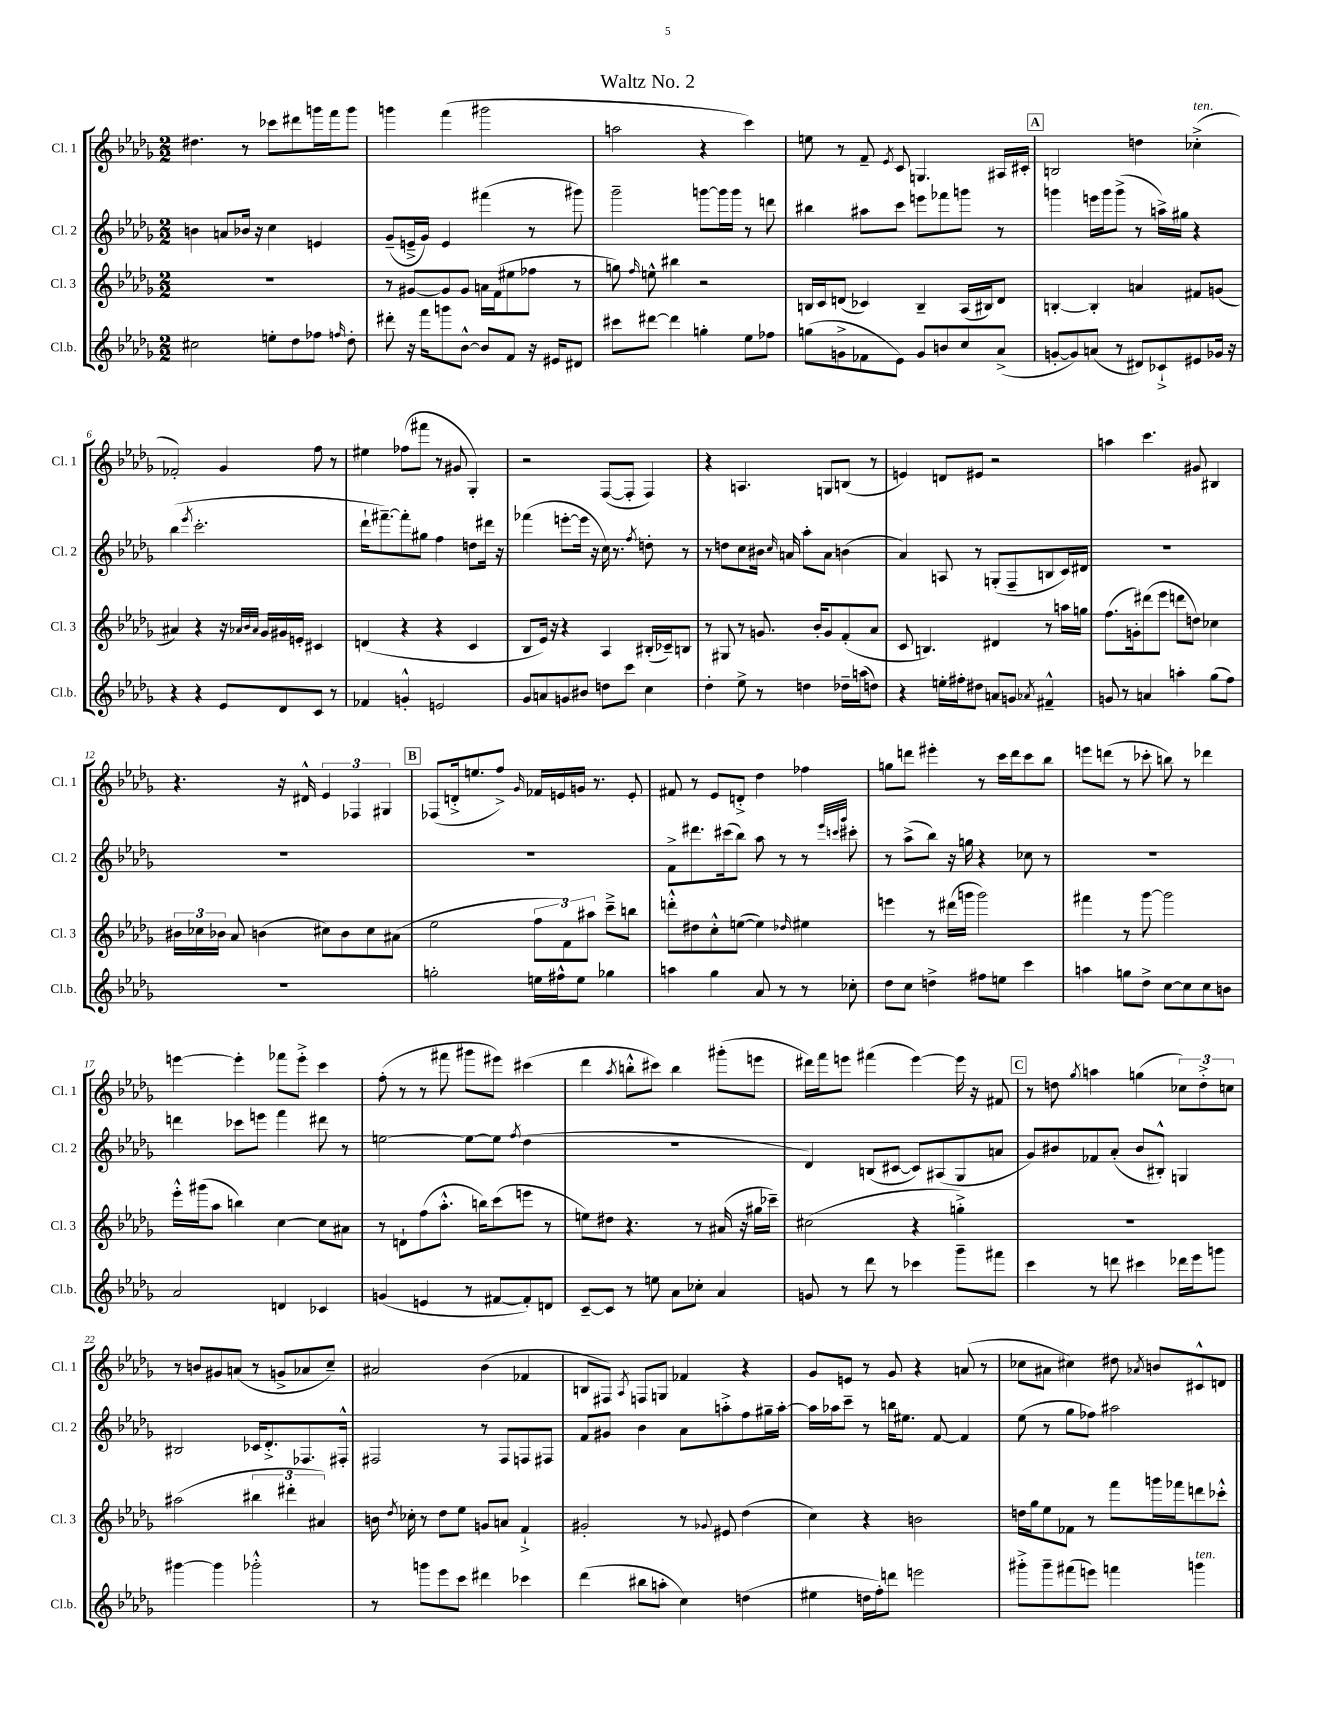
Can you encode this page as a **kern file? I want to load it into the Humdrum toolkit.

**kern	**kern	**kern	**kern
*part4	*part3	*part2	*part1
*staff4	*staff3	*staff2	*staff1
*I"Cl.b.	*I"Cl. 3	*I"Cl. 2	*I"Cl. 1
*I'Cl.b.	*I'Cl. 3	*I'Cl. 2	*I'Cl. 1
*clefG2	*clefG2	*clefG2	*clefG2
*k[b-e-a-d-g-]	*k[b-e-a-d-g-]	*k[b-e-a-d-g-]	*k[b-e-a-d-g-]
*M2/2	*M2/2	*M2/2	*M2/2
=1	=1	=1	=1
2cc#X\	1r	4bn\	4.dd#X\
.	.	8an/L	.
.	.	16b-X/Jk	8r
.	.	16r	.
8een'\L	.	4cc\	8ccc-X\L
8dd-\	.	.	8ddd#X\
8ff-X\J	.	4en/	16gggn\L
.	.	.	16fff\J
16qqffn/	.	.	.
8dd-'\	.	.	8ggg\J
=2	=2	=2	=2
8ddd#X'\	8r	(8g-~/L	4gggn\
16r	[8g#X/L	16en~^/L	.
16fff\KL	.	16g-/JJ)	.
8gggn\	8g#/]	4e/	(4fff\
[8b-^^\J	8g#/J	.	.
8b-/L]	16an\LL	(4fff#X\	2ggg#X\
.	(16f\J	.	.
8f/J	8ee#X\	.	.
16r	8ff-X\J	8r	.
16e#X/KL	.	.	.
8d#X/J	8r	8ggg#X\)	.
=3	=3	=3	=3
8ccc#X\L	8ggn\)	2ggg-~\	2aan\
.	16qqff/	.	.
[8ddd#X\J	8een^^\	.	.
4ddd#\]	4bb#X\	.	.
4ggn'\	2r	[8gggn\L	4r
.	.	16ggg\L]	.
.	.	16ggg\JJ	.
8ee-\L	.	8r	4ccc\)
8ff-X\J	.	8dddn\	.
=4	=4	=4	=4
(8ggn\L	16Bn/LL	4bb#X\	8een\
.	16c/J	.	.
8gn^\	(8dn/J	.	8r
8f-X\	4c-X/)	8aa#X\L	8f~/
.	.	.	8qe-/
8e-\J)	.	8ccc\J	8c/
8g/L	4B~/	8eeen\L	4.Gn/
8bn/	.	8fff-X\	.
8cc/	(16A-/LL	8gggn\J	.
.	16B#X/J)	.	.
(8a-^/J	8d/J	8r	16A#X/LL
.	.	.	16c#X'/JJ
!!LO:REH:place=s1:t=A
=5	=5	=5	=5
[8gn'/L	[4Bn'/	4gggn\	2Bn/
8g/])	.	.	.
(8an/J	4B'/]	16eeen\LL	.
.	.	16ggg\J	.
8r	.	(8ggg^\J	.
8d#X/L)	4an/	8r	4ddn\
8c-X`^/	.	16aan^\LL)	.
.	.	16gg#X\JJ	.
!	!	!	!LO:TX:a:i:t=ten.
8e#X/	8f#X/L	4r	(4cc-X'^\
16g-X/Jk	(8gn/J	.	.
16r	.	.	.
!!LO:LB:g=z
=6	=6	=6	=6
4r	4a#X/)	(4bb-\	2f-X'/)
.	.	8qeee-/	.
4r	4r	2.ccc'\	.
8e-/L	16r	.	4g-/
.	32qqa-X/LLL	.	.
.	32qqb-/	.	.
.	32qqa-/JJJ	.	.
.	16g-/LL	.	.
8d-/	16g#X/	.	.
.	16en'/JJ	.	.
8c/J	4c#X/	.	8ff\
8r	.	.	8r
=7	=7	=7	=7
4f-X/	(4dn/	16ddd-`\KL	4ee#X\
.	.	[8.fff#X~\)	.
4gn'^^/	4r	8fff#'\]	(8ff-X\L
.	.	8gg#X\J	8fff#X\J
2en/	4r	4ff\	8r
.	.	.	8g#X/
.	4c/	8ddn\L	4G-'/)
.	.	16ddd#X\Jk	.
.	.	16r	.
=8	=8	=8	=8
8g-/L	8B-/L	(4fff-X\	2r
8an/	16e-/Jk)	.	.
.	16r	.	.
8gn/	4r	[8eeen'\L	.
8b#X/J	.	16eee\Jk]	.
.	.	16r	.
8ddn\L	4A-/	16cc\)	([8F/L
.	.	8.r	.
8ccc\J	.	.	8F'/J]
.	.	8qff/	.
4cc\	(16B#X'/LL	8ddn'\	4F/)
.	16c-X~/J)	.	.
.	8Bn/J	8r	.
=9	=9	=9	=9
4dd-'\	8r	8r	4r
.	8G#X/	8ddn\L	.
8ee-^\	8r	8cc\	4.An/
8r	8.gn/	16b#X\Jk	.
.	.	16qqcc/	.
.	.	16an/	.
4ddn\	.	8aa-'\L	.
.	16b-'/KL	.	.
.	8g/	8a\J	8Gn/L
16dd-X~\LL	(8f'/	(4bn\	(8Bn/J
(16aan\J	.	.	.
8ddn\J)	8a-/J	.	8r
=10	=10	=10	=10
4r	8c/	4a-/)	4en/)
.	4.Bn/)	.	.
16een'\LL	.	8An/	8dn/L
16ff#X'\J	.	.	.
8dd#X\J	.	8r	8e#X/J
8an/L	4d#X/	(8Gn'/L	2r
8gn/J	.	8F~/	.
8qa-X/	.	.	.
4f#X~^^/	8r	8Bn/	.
.	16aan\LL	16c/L)	.
.	16ggn\JJ	16d#X/JJ	.
=11	=11	=11	=11
8gn/	(8.ff\L	1r	4aan\
8r	.	.	.
.	16gn'\k)	.	.
4an/	(8ddd#X\	.	4.ccc\
.	8eee-\J	.	.
4aan'\	8dddn\L	.	.
.	8ddn\J)	.	8g#X/
(8gg-\L	4cc-X\	.	4B#X/
8ff\J)	.	.	.
!!LO:LB:g=z
=12	=12	=12	=12
1r	24b#X\LL	1r	4.r
.	24cc-X\	.	.
.	24b-X\JJ	.	.
.	8a-/	.	.
.	(4bn\	.	.
.	.	.	16r
.	.	.	16d#X^^/
.	8cc#X\L)	.	6e-/
.	8b\	.	.
.	.	.	6F-X/
.	8cc#\	.	.
.	.	.	6G#X/
.	(8a#X\J	.	.
!!LO:REH:place=s1:t=B
=13	=13	=13	=13
2ggn'\	2ee-\	1r	(8F-X/L
.	.	.	16dn'^/k
.	.	.	8.een/
.	.	.	8ff^/J)
.	.	.	16qqg-/
16een\LL	12ff\L	.	16f-X/LL
16ff#X^^\J	.	.	16en/
.	12f\)	.	.
8ee\J	.	.	16gn/JJ
.	12aa#X\J	.	.
.	.	.	8.r
4gg-X\	8ccc~^\L	.	.
.	8bbn\J	.	8e'/
=14	=14	=14	=14
4aan\	8dddn'^^\L	8f^\L	8f#X/
.	8dd#X\	8.ddd#X\	8r
4gg-\	8cc'^^\	.	8e-/L
.	.	(16ccc#X\k	.
.	([8een\J	8bb-\J)	8dn'^/J
8a-/	4ee\])	8aa-\	4dd-\
8r	.	8r	.
.	16qqdd-X/	.	.
8r	4ee#X\	8r	4ff-X\
.	.	32qqeee-/LLL	.
.	.	32qqcccn/	.
.	.	32qqggg-/JJJ	.
8cc-X'\	.	8ccc#X'\	.
=15	=15	=15	=15
8dd-\L	4eeen\	8r	8ggn\L
8cc\J	.	(8aa-^\L	8dddn\J
4ddn^\	8r	8bb-\J)	4eee#X'\
.	(16ddd#X\LL	16r	.
.	16gggn\JJ	16ggn\	.
8ff#X\L	2ggg\)	4r	8r
8een\J	.	.	16ccc\LL
.	.	.	16ddd\J
4ccc\	.	8cc-X\	8ccc\
.	.	8r	8bb-\J
=16	=16	=16	=16
4aan\	4fff#X\	1r	8eeen\L
.	.	.	(8dddn\J
8ggn\L	8r	.	8r
8dd-^\J	[8ggg-\	.	8ccc-X'\
[8cc\L	2ggg-\]	.	8bbn\)
8cc\]	.	.	8r
8cc\	.	.	4ddd-X\
8bn\J	.	.	.
!!LO:LB:g=z
=17	=17	=17	=17
2a-/	16eee-'^^\LL	4dddn\	[4eeen\
.	(16ggg#X\J	.	.
.	8aa-\J	.	.
.	4bbn\)	8ccc-X\L	4eee'\]
.	.	8eeen\J	.
4dn/	[4cc\	4fff\	8fff-X\L
.	.	.	8eee'^\J
4c-X/	8cc\L]	8ddd#X\	4ccc\
.	8a#X\J	8r	.
=18	=18	=18	=18
(4gn/	8r	[2een\	(8ff'\
.	8dn`\L	.	8r
4en/	(8ff\	.	8r
.	8.aa-'^^\J	.	8fff#X\
8r	.	8ee\L_	8ggg#X\L
.	16bbn\KL)	.	.
[8f#X/L	(8ccc\	8ee\J]	8eee#X\J)
.	.	8qff/	.
8f#'/])	8eeen\J	(4dd-\	(4ccc#X\
8dn/J	8r	.	.
=19	=19	=19	=19
[8c~/L	8een\L)	1r	4ddd-\
8c/J]	8dd#X\J	.	.
.	.	.	8qaa-/
8r	4.r	.	8bbn'^^\L
8een\	.	.	8ccc#X\J)
8a-\L	.	.	4bb\
8cc-X'\J	8r	.	.
4a-/	(16a#X/	.	(8ggg#X'\L
.	16r	.	.
.	16gg#X\LL	.	8eeen\J
.	16ccc-X~\JJ)	.	.
=20	=20	=20	=20
8gn/	(2cc#X\	4d-/)	16ddd#X\LL)
.	.	.	16fff\J
8r	.	.	8eeen\J
8ddd-\	.	(8Bn/L	(4fff#X\
8r	.	[8c#X/J	.
4ccc-X\	4r	8c#/L])	[4eee\)
.	.	(8A#X/	.
8ggg-~\L	4ggn'^\)	8G-/	16eee\]
.	.	.	16r
8fff#X\J	.	8an/J	8f#X/
!!LO:REH:place=s1:t=C
=21	=21	=21	=21
4ccc\	1r	8g-/L)	8r
.	.	8b#X/	8ddn\
.	.	.	8qgg-/
8r	.	8f-X/	4aan\
8dddn\	.	(8a-'/J	.
4ccc#X\	.	8b#/L	(4ggn\
.	.	8B#X'^^/J)	.
16ddd-X\LL	.	4Gn/	12cc-X\L)
16eee-\J	.	.	.
.	.	.	12dd'^\
8gggn\J	.	.	.
.	.	.	12ccn\J
!!LO:LB:g=z
=22	=22	=22	=22
[4ggg#X\	(2aa#X\	2B#X/	8r
.	.	.	8bn/L
4ggg#\]	.	.	8g#X/
.	.	.	(8an/J
2ggg-X'^^\	6bb#X\	16c-X/KL	8r
.	.	8.d-'^/	.
.	.	.	8gn^/L
.	6ddd#X'\	.	.
.	.	8.F-X/	8a-X/
.	6a#X/)	.	.
.	.	.	8cc~/J)
.	.	16F#X'^^/Jk	.
=23	=23	=23	=23
8r	16bn\	2F#X/	2a#X/
.	8qdd-/	.	.
.	16cc-X'\	.	.
8gggn\L	8r	.	.
8eee-\	8dd-\L	.	.
8ccc\J	8ee-\J	.	.
4ddd#X\	8gn/L	8r	(4b-\
.	8an/J	8F#/L	.
4ccc-X\	4f`^/	8Fn/	4f-X/
.	.	8F#X/J	.
=24	=24	=24	=24
(4ddd-\	2g#X'/	8f/L	8Bn/L
.	.	8g#X/J	8F#X/J)
.	.	.	8qA-/
8bb#X\L	.	4b-\	8Fn/L
8aan'\J	.	.	8Gn/J
4cc\)	8r	8a-\L	4f-X/
.	8qqg-X/	.	.
.	8e#X/	8aan'^\	.
(4ddn\	(4dd-\	8ff\	4r
.	.	16gg#X~\L	.
.	.	[16aa'\JJ	.
=25	=25	=25	=25
4ee#X\	4cc\)	16aa\LL]	8g-/L
.	.	16aa-X\J	.
.	.	8ccc~\J	8en/J
16ddn\LL	4r	8r	8r
16ff'\J)	.	.	.
8dddn\J	.	16bbn\KL	8g-/
.	.	8.ee#X\J	.
2eeen\	2bn\	.	4r
.	.	[8f/	.
.	.	4f/]	(8an/
.	.	.	8r
=26	=26	=26	=26
8ggg#X'^\L	16ddn\LL	(8ee-\	8cc-X\L
.	16gg-\J	.	.
8ggg#~\	8ee-\	8r	8a#X\J
(8fff#X\	8f-X\J	8gg-\L	4cc#X\)
8eeen\J)	8r	8ff-X\J)	.
4fffn\	8fff\L	2aa#X\	8dd#X\
.	.	.	8qa-X/
.	16gggn\L	.	8bn/L
.	16fff-X\J	.	.
!LO:TX:a:i:t=ten.	!	!	!
4gggn\	8dddn\	.	8c#X^^/
.	8ccc-X'^^\J	.	8dn/J
==	==	==	==
*-	*-	*-	*-
